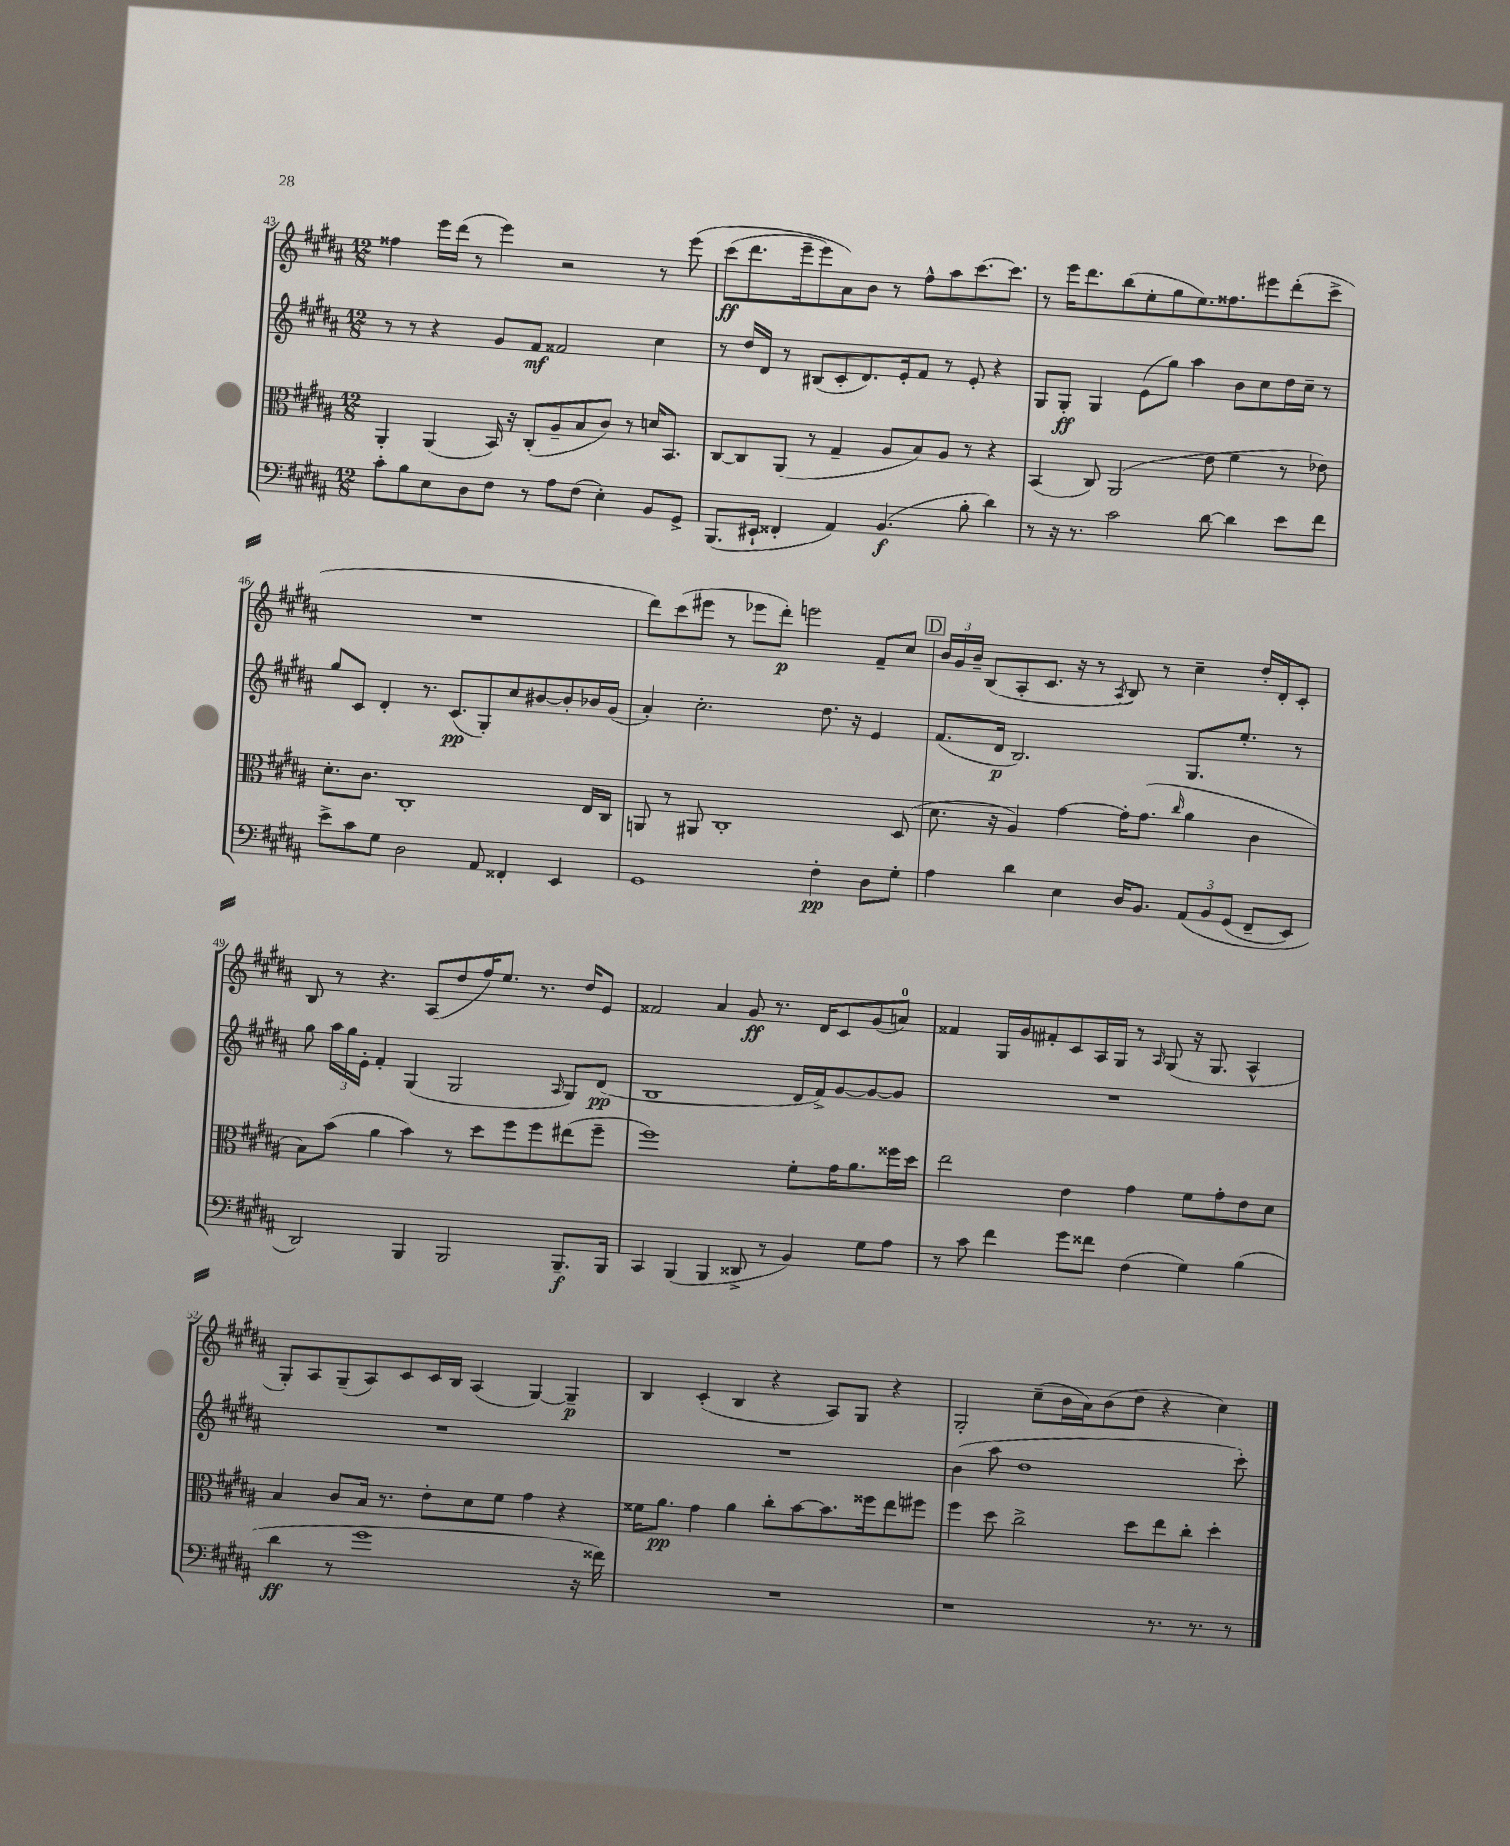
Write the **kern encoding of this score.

**kern	**kern	**kern	**kern
*staff4	*staff3	*staff2	*staff1
*clefF4	*clefC3	*clefG2	*clefG2
*k[f#c#g#d#a#]	*k[f#c#g#d#a#]	*k[f#c#g#d#a#]	*k[f#c#g#d#a#]
*M12/8	*M12/8	*M12/8	*M12/8
8c#'\L	4AA#'/	8r	4ff##\
8B\	.	8r	.
8E\	(4AA#/	4r	16eee\LL
.	.	.	(16ddd#\JJ
8D#\	.	.	8r
8F#\J	16BB/)	8g#/L	4eee\)
.	16r	.	.
8r	(8C#'/L	8f#/J	.
8A#\L	8A#~/	2f##/	2r
(8F#\J	8B/	.	.
4E'\)	8c#/J)	.	.
.	8r	.	.
8BB/L	16d/LK	4cc#\	8r
.	8.BB/J	.	.
8GG#^/J	.	.	&(8eee\
=	=	=	=
(8.BBB/L	[8C#/L	8r	(8ccc#\L
.	8C#/]	16dd#/LL	8.ddd#\
16EE#`/Jk	.	16d#/JJ	.
4FF##'/	(8AA#/J	8r	.
.	.	.	16eee~\k
.	8r	(8B#/L	8eee\)
4AA#/)	4G#~/	8c#'/	8a#\&)
.	.	8.d#/)	8b\J
(4.BB/	8A#/L	.	8r
.	.	16e'/k	.
.	8B/)	8f#/J	8ff#^^\L
.	8A#/J	8r	8aa#\
8B'\	8r	8e'/	[8.ccc#\
4d#\)	4r	4r	.
.	.	.	8.ccc#\]J
=	=	=	=
8r	(4BB/	8G#/L	8r
16r	.	8G#'/J	16eee\LK
8.r	.	.	8.ddd#\
.	8C#/)	4G#/	.
2c#\	(2AA#/	.	(8bb\
.	.	(8e\L	8ee'\
.	.	8gg#\J)	8gg#\
.	.	4aa#\	8.ee\)
[8d#\	8e\	.	.
.	.	.	8.ff##\
4d#\]	4f#\	8b\L	.
.	.	8cc#\	8eee#\
8e\L	8r	16dd#\L	(8ddd#'\
.	.	16cc#~\JJ	.
8f#\J	8e-\)	8r	8ccc#^\J
=	=	=	=
8e^\L	8.d#'\L	8gg#/L	1.r
8c#\	.	8c#/J	.
.	8.c#\J	.	.
8G#\J	.	4d#'/	.
2D#\	1C#'	.	.
.	.	8.r	.
.	.	(8.c#/L	.
8AA#/	.	8G#'/)	.
4FF##'/	.	8cc#/	.
.	.	[8b#/	.
4EE/	.	8b#'/]	.
.	16E/LL	16b-/L	.
.	16C#/JJ	(16g#/JJ	.
=	=	=	=
1GG#	8AA/	4a#'/)	8ddd#\L)
.	8r	.	(8ccc#\
.	8AA#/	2.cc#'\	8eee#\J
.	1C#'	.	8r
.	.	.	8eee-\L
.	.	.	8ddd#'\J)
.	.	.	2eee\
4F#'\	.	8.dd#\	.
.	.	16r	.
8D#\L	.	4e/	8f#~/L
8G#'\J	(8D#/	.	8cc#/J
=	=	=	=
4A#\	8.d#\	(8.f#/L	24b/LL
.	.	.	24g#/
.	.	.	24b~/JJ
.	.	.	(8B/L
.	16r	16d#/Jk	.
4d#\	4A#/)	2.B/)	8A#'/
.	.	.	8.c#/J
4E\	[4g#\	.	.
.	.	.	16r
.	.	.	8r
.	.	.	8qA#/
16D#/LK	16g#'\]LK	.	8B/)
8.BB/J	(8.g#\J	.	.
.	.	.	8r
.	16qqcc#/	.	.
&(12AA#/L	4a#\	8.G#/L	4cc#~\
12BB/	.	.	.
(12GG#/J	.	.	.
.	.	8.ee'/J	.
8FF#~/L	4c#\	.	16dd#'/LL
.	.	.	16d#'/J
8EE/J)	.	8r	8c#'/J
=	=	=	=
2DD#/&)	8B\L)	8gg#\	8B/
.	(8b\J	24aa#\LL	8r
.	.	24gg#\	.
.	.	24e'\JJ	.
.	4a#\	4f#'/	4.r
4BBB/	4b\)	(4G#/	.
.	.	.	(8A#/L
2BBB/	8r	2G#/	8dd#/
.	8dd#\L	.	16ff#/K)
.	.	.	8.ee/J
.	8ff#\	.	.
.	8ff#\	.	8.r
.	.	16qqA#/	.
8.BBB~/L	(8ee#\	8G#/L)	.
.	.	.	16dd#/LK
.	8ff#~\J	(8d#/J	8e/J
16BBB/Jk	.	.	.
=	=	=	=
4CC#/	1ff#)	1B	2f##/
(4BBB/	.	.	.
4BBB/	.	.	4a#/
8DD##^/	.	.	8g#/
8r	.	.	8.r
4BB/)	8f#'\L	16d#/LL	.
.	.	16f#^/J)	16d#/LK
.	16g#\K	[8g#/	8c#/
.	8.a#\	.	.
8G#\L	.	8g#/_	(8g#/
8A#\J	16ff##\L	8g#/]J	8a/J)
.	16dd#\JJ	.	.
=	=	=	=
8r	2ee\	1.r	4f##/
8c#\	.	.	.
4f#\	.	.	16G#/LL
.	.	.	16g#/J
.	.	.	8f#'/
8g#\L	4e\	.	8c#/
8f##\J	.	.	16A#/L
.	.	.	16G#/JJ
(4F#\	4g#\	.	8r
.	.	.	16qqA#/
.	.	.	(8G#/
4G#\)	8f#\L	.	16r
.	.	.	8.G#/
.	8g#'\	.	.
(4B\	8e\	.	4A#^^/
.	8d#\J	.	.
=	=	=	=
4d#\	4B/	1.r	8G#'/L)
.	.	.	8A#/
8r	8c#/L	.	(8G#~/
1g#	16B/Jk	.	8A#/)
.	8.r	.	.
.	.	.	8c#/
.	8e'\L	.	16c#/L
.	.	.	16B/JJ
.	8d#\	.	(4A#/
.	8f#\J	.	.
.	4g#\	.	[4G#/)
.	4r	.	4G#~/]
16r	.	.	.
16f##\)	.	.	.
=	=	=	=
1.r	16f##\LK	1.r	4B/
.	8.a#\J	.	.
.	4g#\	.	(4c#'/
.	4a#\	.	4B/
.	8cc#'\L	.	4r
.	[8b\	.	.
.	8.b\]	.	8A#/L)
.	.	.	8G#/J
.	16ff##\k	.	.
.	8ee\	.	4r
.	8ff#\J	.	.
=	=	=	=
1r	4ff#\	(4b\	2G#'/
.	8dd#\	8aa#\	.
.	2cc#^\	1dd#	.
.	.	.	(8cc#~\L
.	.	.	16b\L
.	.	.	16a#\J)
.	.	.	(8b\
.	8dd#\L	.	8dd#\J
8.r	8ee\	.	4r
.	8cc#'\J	.	.
8.r	.	.	.
.	4dd#'\	.	4cc#\)
8r	.	8ccc#'\)	.
==	==	==	==
*-	*-	*-	*-
